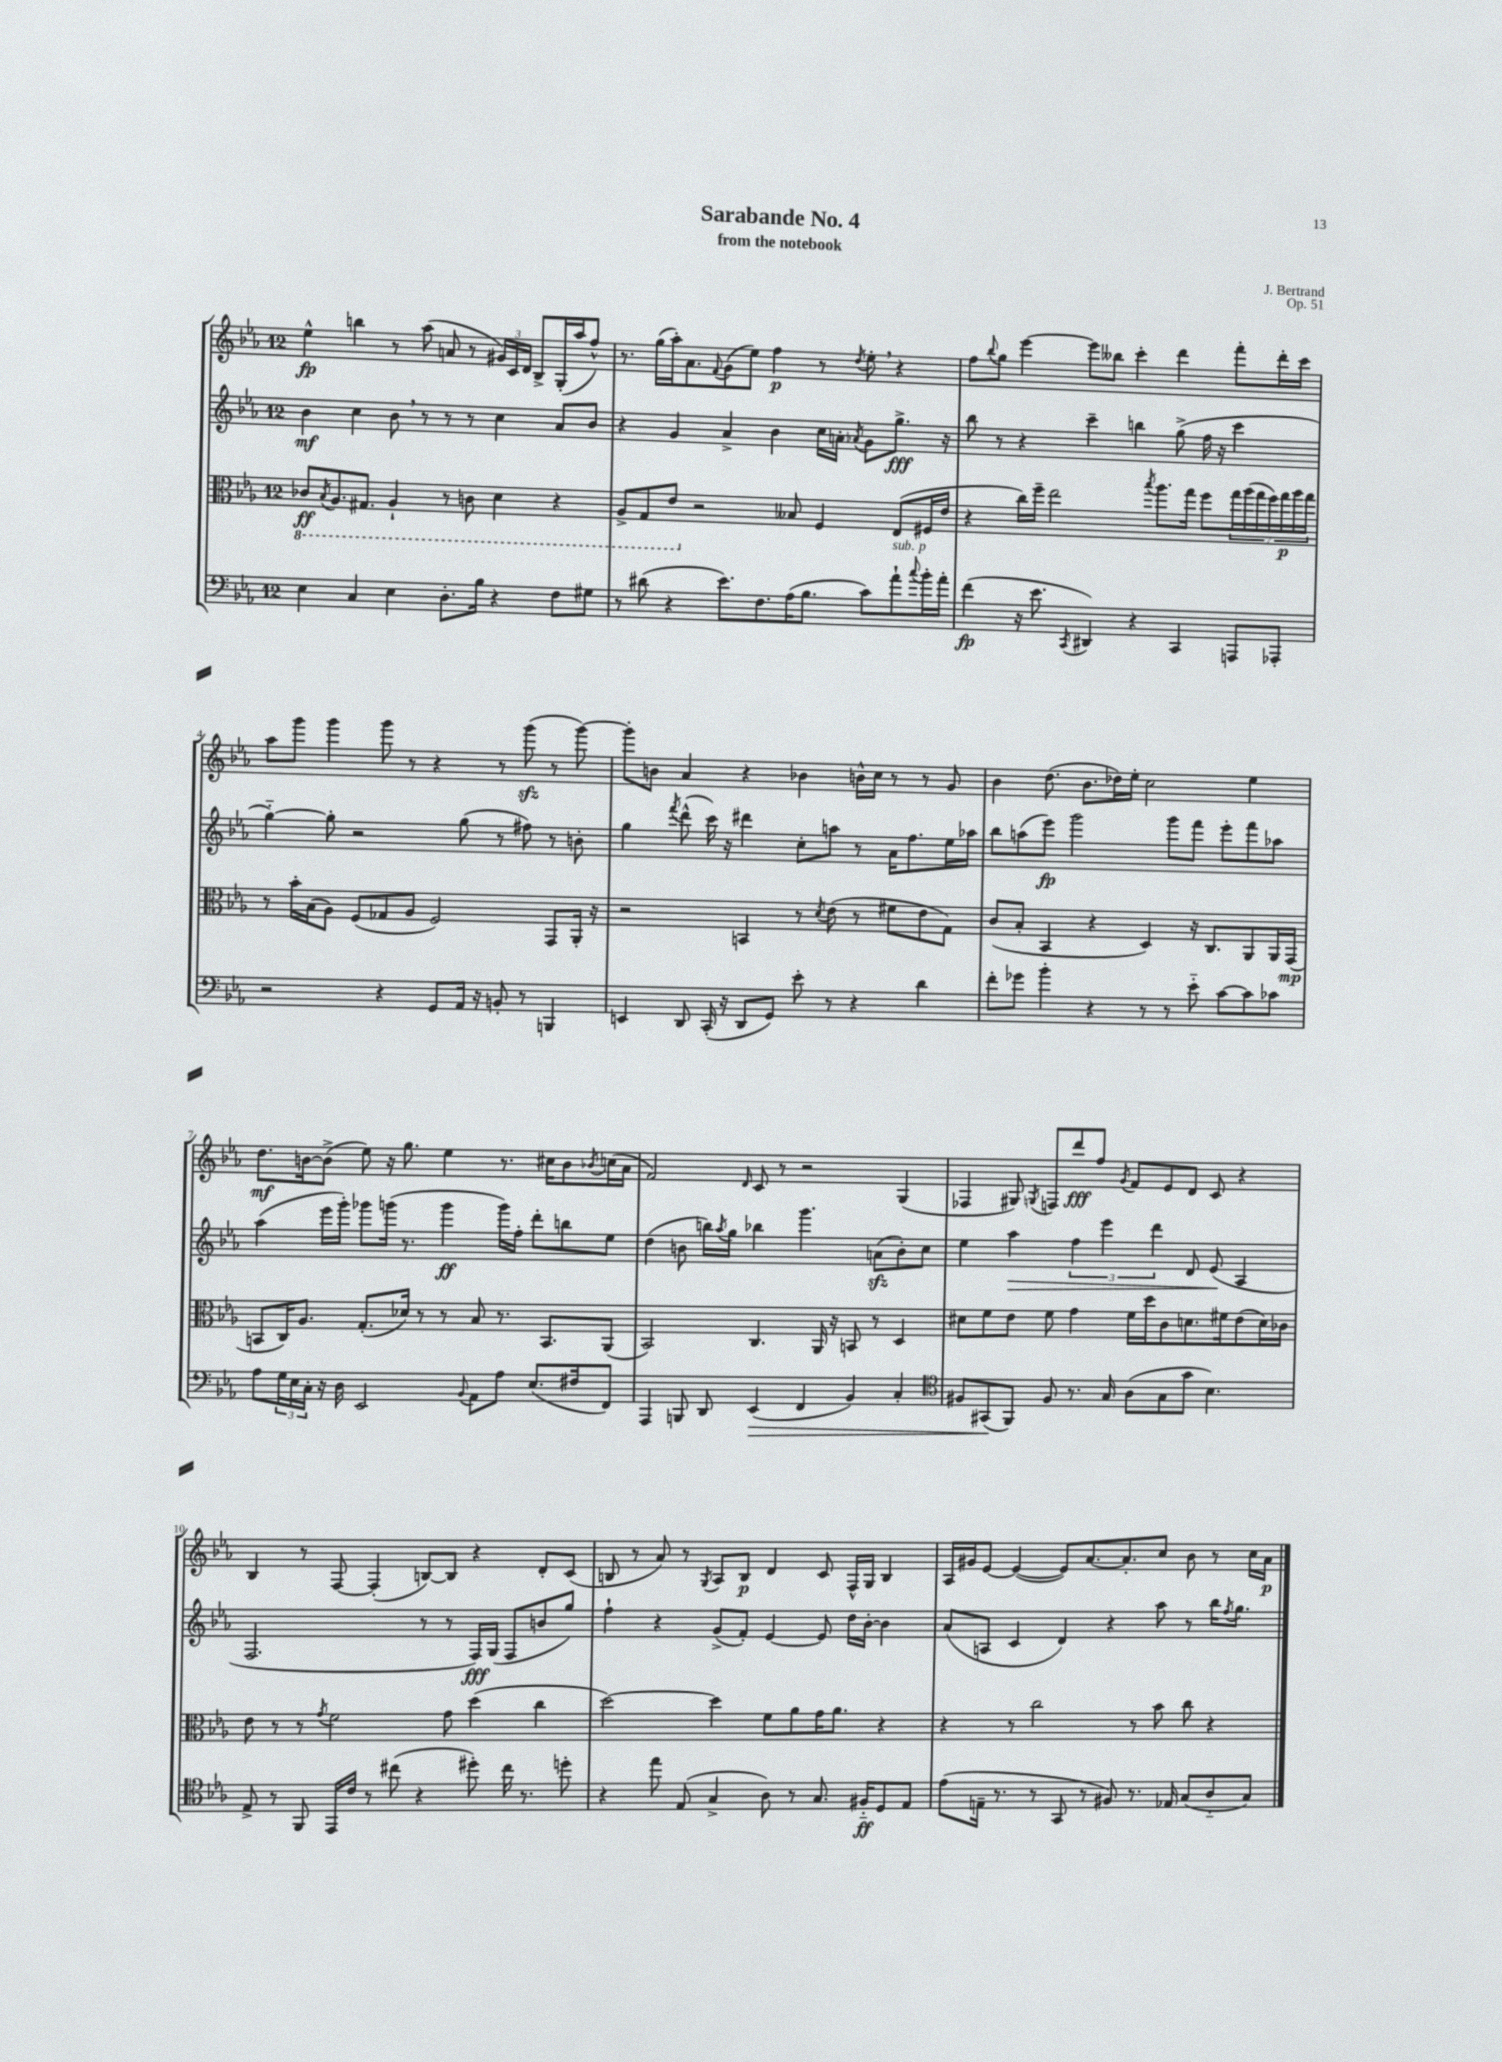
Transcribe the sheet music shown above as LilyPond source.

\header { title = "Sarabande No. 4" composer = "J. Bertrand" subtitle = "from the notebook" opus = "Op. 51" }
<<
\new StaffGroup <<
\new Staff = "s0" {
    \clef treble \key ees \major \once \override Staff.TimeSignature.style = #'single-digit \time 12/8
    ees''4-^\fp b''4 r8 aes''8( a'8 r8 \tuplet 3/2 { gis'16) c'16 d'16 } bes8-> g16-.( aes''16 f''8-^) |
    r8. g''16( aes''16-.) aes'8. \appoggiatura { f'8 } g'8( ees''8) f''4\p r8 \acciaccatura { d''8 } ees''8-. \breathe r4 |
    f''8 \appoggiatura { bes''8 } g''8 ees'''4~ ees'''8 beses''8 c'''4-. d'''4 f'''8-. d'''16-. c'''16 |
    aes''8 g'''8 g'''4 g'''8 r8 r4 r8 g'''8\sfz( r8 g'''8~) |
    g'''8-. b'8 aes'4 r4 bes'4 b'16-^ c''16 r8 r8 g'8 |
    bes'4 d''8.( bes'8. des''16) ees''16-. c''2 ees''4 |
    d''8.\mf b'16~ b'8->( ees''8) r16 g''8. ees''4 r8. cis''16 b'8 \acciaccatura { bes'8 } c''16( aes'16 |
    f'2) \grace { d'16 } c'8 r8 r2 g4( |
    fes4 gis8) \acciaccatura { g8 } f8 d'''8\fff f''8 \acciaccatura { g'8 } f'8 ees'8 d'8 c'8 r4 |
    bes4 r8 f8~ f4-.( b8~) b8 r4 d'8-. c'8( |
    b8 r8 aes'8) r8 \acciaccatura { g8 } aes8 b8\p d'4 c'8 f16-^ g16 b4 |
    aes16 gis'16 ees'8~ ees'4~( ees'8) aes'8.~ aes'8.-. c''8 bes'8 r8 c''16 aes'16\p \bar "|." |
}
\new Staff = "s1" {
    \clef treble \key ees \major \once \override Staff.TimeSignature.style = #'single-digit \time 12/8
    bes'4\mf c''4 bes'8 \breathe r8 r8 r8 c''4 aes'8 bes'8 |
    r4 g'4 aes'4-> bes'4 c''16 a'16-. \acciaccatura { aes'8 } g'8 g''8.->\fff r16 |
    bes''8 r8 r4 c'''4-- b''4 g''8->( f''16 r16 c'''4 |
    g''4~-_) g''8-. r2 g''8( r8 fis''8) r8 b'8-. |
    g''4 \acciaccatura { f'''8 } d'''8-^( c'''16) r16 dis'''4 c''8-. a''8 r8 aes'16 f''8. ees''16 aes''16 |
    bes''8 a''8( ees'''8\fp) g'''2 g'''8 f'''8 ees'''8-. f'''8 aes''8 |
    aes''4( ees'''16 g'''16-.) ges'''8 g'''16( r8. g'''4\ff g'''16) f''16-. d'''8-. b''8 ees''8 |
    d''4( b'8 b''16) \acciaccatura { aes''8 } g''16 bes''4 g'''4. a'8\sfz( b'8-.) c''8 |
    ees''4 aes''4\> \tuplet 3/2 { f''4 ees'''4 d'''4 } d'8 ees'8\!( aes4 |
    f2. r8 r8 f16\fff) g16( f8 b'8 g''8) |
    f''4-! r4 g'8->( f'8-.) ees'4~ ees'8 d''16 bes'16~-. bes'4 |
    aes'8( a8 c'4 d'4) r4 aes''8 r8 bes''16 \acciaccatura { f''8 } g''8. \bar "|." |
}
\new Staff = "s2" {
    \clef alto \key ees \major \once \override Staff.TimeSignature.style = #'single-digit \time 12/8
    \ottava #-1 ces8\ff \acciaccatura { bes,8 } aes,8. gis,8. aes,4-! r8 c8 d4 r4 |
    aes,8-> g,8 ees8 \ottava #0 r2 beses8 f4 ees8( fis16 ees'16 |
    r4 c''16) f''16-- ees''2 \acciaccatura { bes''8 } aes''8. g''16 f''8 \tuplet 7/4 { g''16 aes''16( g''16 f''16) g''16\p aes''16 g''16 } |
    r8 bes'16-. bes16( aes8) f8( ges8 aes8 f2) g,8 aes,16-. r16 |
    r2 b,4 r8 \acciaccatura { d'8 } ees'8( r8 fis'8 ees'8 g8) |
    c'8( bes8-. bes,4 r4 d4) r16 c8. aes,8 aes,16 g,16\mp( |
    b,8 c16) aes8. g8.-.( des'16) r8 r8 bes8 r8. b,8. aes,8( |
    bes,2) c4. aes,16 r16 b,8 r8 d4 |
    dis'8 f'8 ees'8 f'8 g'4 f'16 d''16 c'8 d'8. fis'16 ees'8( d'16) ces'16 |
    ees'8 r8 r8 \acciaccatura { g'8 } f'2 g'8 d''4( c''4 |
    d''2~) d''4 f'8 aes'8 g'16 aes'8. r4 |
    r4 r8 c''2 r8 bes'8 c''8 r4 \bar "|." |
}
\new Staff = "s3" {
    \clef bass \key ees \major \once \override Staff.TimeSignature.style = #'single-digit \time 12/8
    ees4 c4 ees4 d8.-. bes16 r4 f8 gis8 |
    r8 dis'8( r4 ees'8.) f8. aes16( bes8. c'8) aes'8-!^\markup { \italic "sub. p" } \appoggiatura { c''8 } bes'16-. aes'16-. |
    f'4\fp( r16 ees'8. \acciaccatura { c,8 } dis,4) r4 c,4 a,,8 aes,,8-. |
    r2 r4 g,8 aes,16 r16 b,8-. r8 b,,4 |
    e,4 d,8 c,16-.( r16 d,8 g,8) ees'8-. r8 r4 d'4 |
    f'8-. ges'8 bes'4-. r4 r8 r8 ees'8-_ c'8~ c'8 ces'8 |
    aes8 \tuplet 3/2 { g16 ees16 c16-. } r16 d16 ees,2 \appoggiatura { bes,8 } aes,8 aes8 ees8.( fis16 f,8) |
    aes,,4 b,,8 d,8 ees,4\>( f,4 bes,4) c4-. |
    \clef tenor fis8 gis,8\!( f,8) fis8 r8. g16 aes8( g8 g'8 bes4.) |
    ees8-> r8 f,8 ees,16 c'16 r8 cis''8( r4 dis''8-.) cis''16 r8. d''8-. |
    r4 ees''8 ees8( g4-> aes8) r8 g8. fis16-_\ff d8 ees8 |
    ees'8( e16-- r8. r8 g,8 r8 fis8) r8. ees16 g8( aes8-_ g8) \bar "|." |
}
>>
>>
